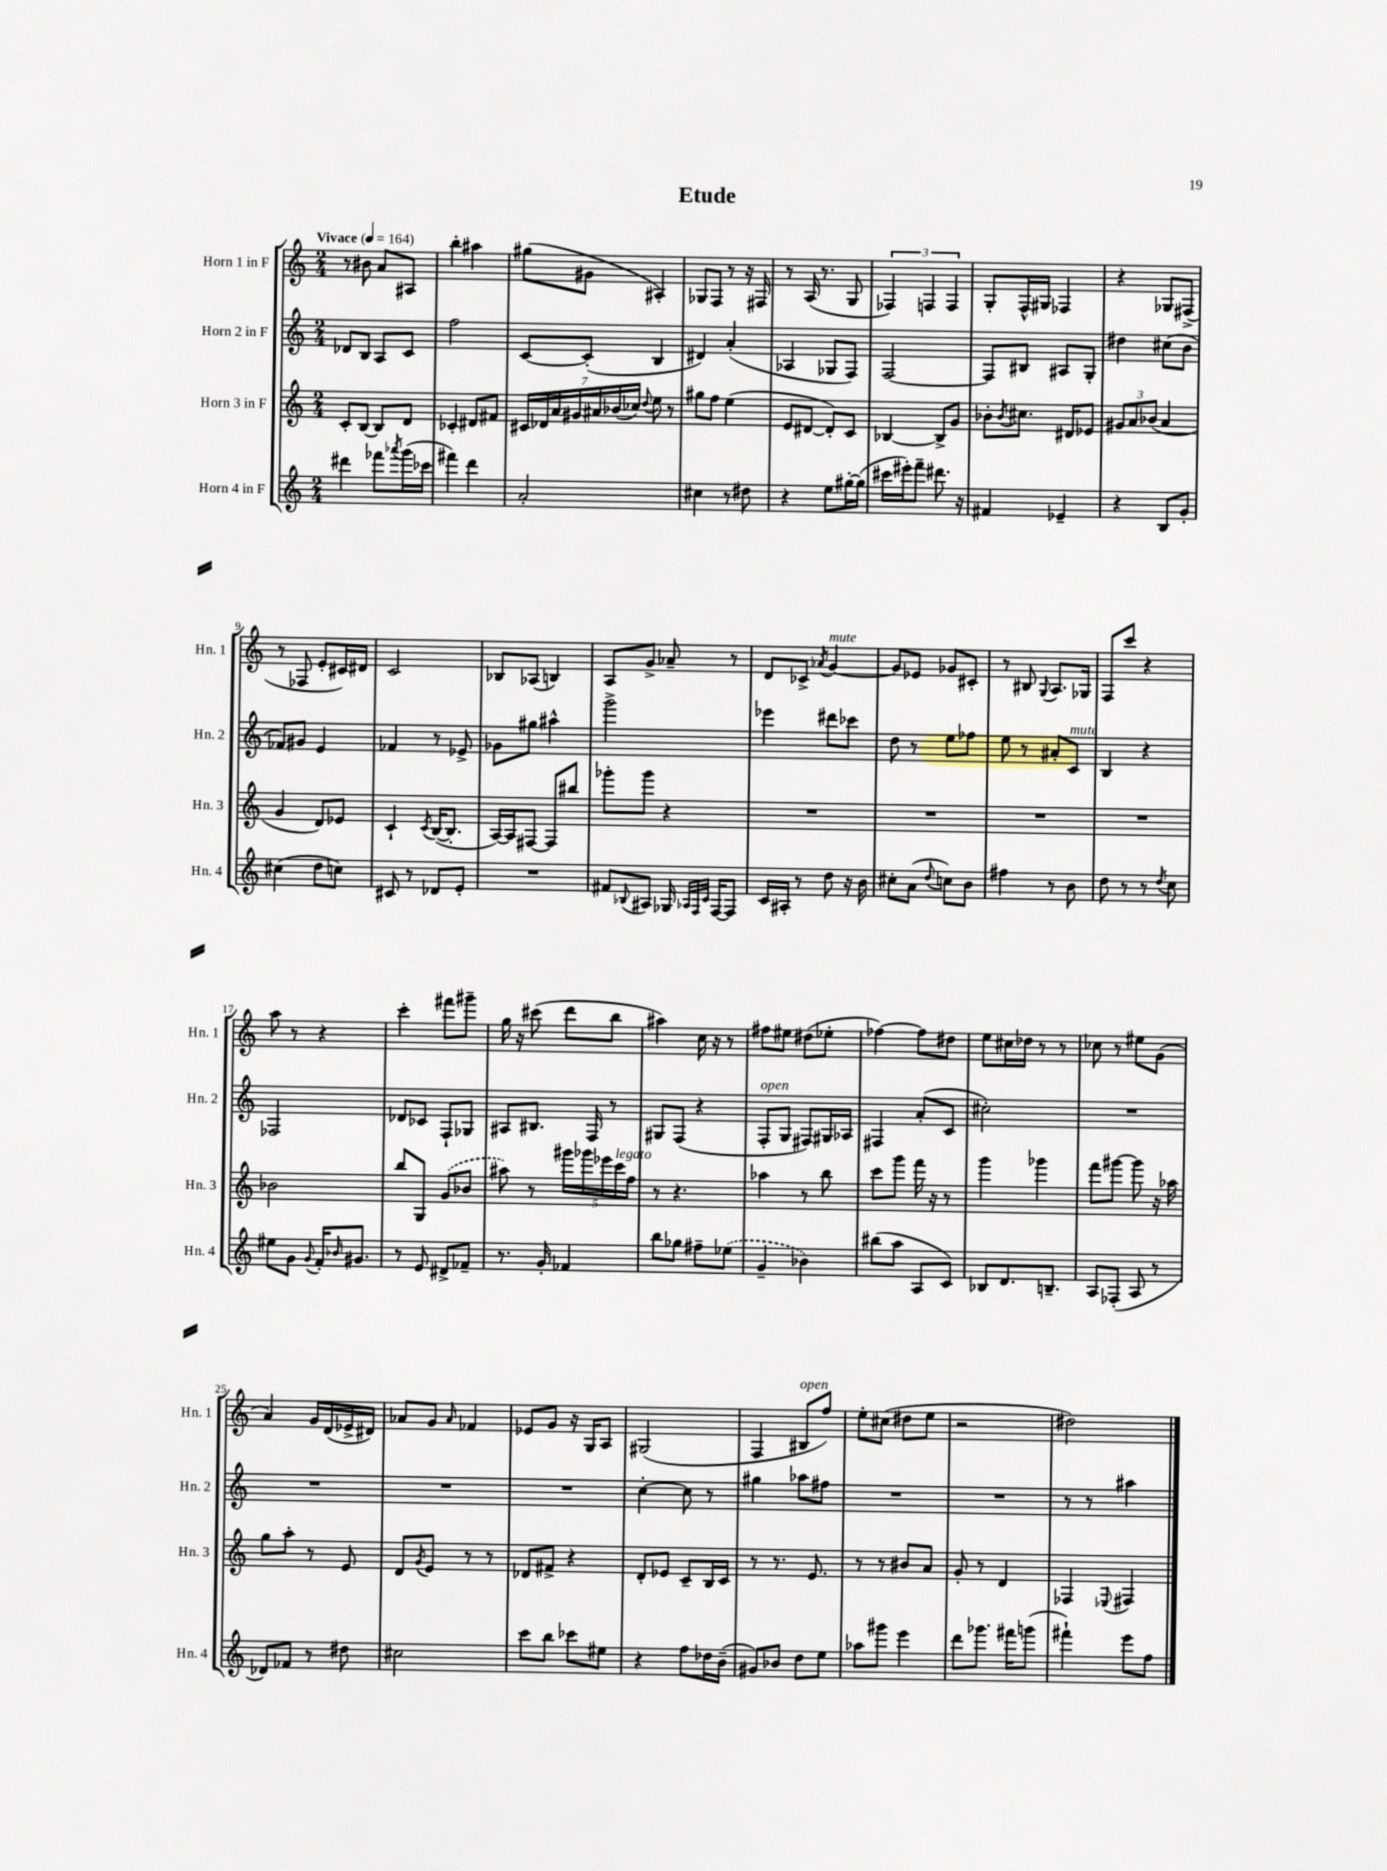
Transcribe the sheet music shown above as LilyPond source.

\header { title = "Etude" }
<<
\new StaffGroup <<
\new Staff = "s0" \with { instrumentName = "Horn 1 in F" shortInstrumentName = "Hn. 1" } {
    \clef treble \key c \major \numericTimeSignature \time 2/4 \tempo "Vivace" 4 = 164
    r8 bis'8 a'8 ais8 |
    b''4-. ais''4 |
    gis''8( gis'8 ais4-.) |
    ges8 f8 r8 r16 fis16 |
    r8 a16( r8. g8 |
    \tuplet 3/2 { fes4) f4 f4 } |
    g8-. f16-^ gis16 fes4 |
    r4 ges8 fis8->( |
    r8 fes8 e'8-. cis'16) dis'16 |
    c'2 |
    bes8 aes8( b4) |
    a8 g'8-> aes'8-- r8 |
    d'8 ces'8-> \acciaccatura { aes'8 } g'4~^\markup { \italic "mute" } |
    g'8 ees'8 ges'8 cis'8-. |
    r8 bis8 \appoggiatura { g8 } a8. ges16 |
    f8 c'''8 r4 |
    a''8 r8 r4 |
    c'''4-. fis'''8 gis'''8-- |
    g''16 r16 cis'''8( d'''8 b''8 |
    ais''4) c''16 r16 r8 |
    fis''8 eis''8 dis''8( ees''8-. |
    fes''4~) fes''8 dis''8 |
    e''8 cis''16 des''16 r8 r8 |
    ces''8 r8 eis''8 g'8( |
    a'4) g'16 d'16( ees'16-> dis'16) |
    aes'8 g'8 \grace { aes'16 } fes'4 |
    ees'8 g'8 r16 g16 a8 |
    gis2( |
    f4 bis8^\markup { \italic "open" } f''8) |
    e''8-. cis''8( dis''8 e''8 |
    r2 |
    dis''2) \bar "|." |
}
\new Staff = "s1" \with { instrumentName = "Horn 2 in F" shortInstrumentName = "Hn. 2" } {
    \clef treble \key c \major \numericTimeSignature \time 2/4
    des'8 b8 a8 c'8 |
    f''2 |
    c'8~ c'8-.( b4 |
    dis'4) a'4-.( |
    aes4 ges8 f8) |
    f2~ |
    f8 bis8 ais8 g8-. |
    dis''4 cis''8( b'8 |
    fes'8) gis'8 e'4 |
    fes'4 r8 ees'8-> |
    ges'8 gis''8 ais''4-^ |
    g'''2-> |
    ees'''4 dis'''8 ces'''8 |
    d''8 r8 e''8 fes''8 |
    e''8 r8 ais'8-. c'8^\markup { \italic "mute" } |
    b4 r4 |
    fes2 |
    des'8 ces'8 f8-! ges8 |
    ais8 bis8. f16 r8 |
    gis8 f8( r4 |
    f8-.^\markup { \italic "open" } g8 fis8) gis16 aes16 |
    fis4 a'8-.( c'8 |
    cis''2-.) |
    R2 |
    R2 |
    R2 |
    R2 |
    c''4~-. c''8 r8 |
    gis''4 aes''8 fis''8 |
    R2 |
    R2 |
    r8 r8 ais''4 \bar "|." |
}
\new Staff = "s2" \with { instrumentName = "Horn 3 in F" shortInstrumentName = "Hn. 3" } {
    \clef treble \key c \major \numericTimeSignature \time 2/4
    c'8-. b8~ b8 d'8 |
    ces'4-. dis'8 fis'8 |
    \tuplet 7/4 { cis'16 des'16 a'16 gis'16 ais'16 bes'16( ces''16) } \appoggiatura { d''8 } e''8 r8 |
    gis''8 f''8 e''4( |
    e'8 dis'8~ dis'8-.) c'8 |
    bes4~ bes8-> g'8 |
    bes'8-. \acciaccatura { bes'8 } cis''8. dis'16 ees'8 |
    \tuplet 3/2 { gis'8 a'8 bes'8( } a'4 |
    g'4 d'8) ees'8 |
    c'4-! \acciaccatura { c'8 } b16~( b8.-. |
    a16~) a16 fis8~ fis8 bis''8 |
    ges'''8-. ges'''8 r4 |
    R2 |
    R2 |
    R2 |
    R2 |
    bes'2 |
    b''8 g8 \once \slurDashed g'8( bes'8 |
    ais''8) r8 \tuplet 5/4 { gis'''16 ges'''16 ees'''16 c'''16^\markup { \italic "legato" } f''16 } |
    r8 r4. |
    aes''4 r8 b''8 |
    c'''8 g'''8 f'''16 r16 r8 |
    g'''4 ges'''4 |
    f'''8 gis'''8~ gis'''8 r16 aes''16 |
    g''8 a''8-. r8 e'8 |
    d'8 \acciaccatura { g'8 } e'8 r8 r8 |
    des'8 fis'8-> r4 |
    d'8-. ees'8 c'8-- b16 c'16 |
    r8 r8. e'8. |
    r8 r8 bis'8 a'8 |
    g'8-. r8 d'4 |
    fes4 \appoggiatura { ees8 } fis4 \bar "|." |
}
\new Staff = "s3" \with { instrumentName = "Horn 4 in F" shortInstrumentName = "Hn. 4" } {
    \clef treble \key c \major \numericTimeSignature \time 2/4
    dis'''4 fes'''8 \acciaccatura { aes'''8 } g'''16( ces'''16 |
    fis'''4) d'''4 |
    a'2-. |
    cis''4 r8 dis''8 |
    r4 e''8 gis''16~-. gis''16( |
    cis'''16 eis'''16-.) f'''8-- dis'''8. r16 |
    fis'4 ees'4-- |
    r4 b8 g'8-. |
    cis''4( d''8 c''8) |
    cis'8 r8 des'8 e'8-. |
    R2 |
    fis'8 \appoggiatura { bes8 } ais8 ges16 \grace { aes32 f32 c'32 } f16~ f8 |
    c'16 ais16-. r8 d''8 r16 b'16 |
    cis''8-. a'8( \appoggiatura { d''8 } c''8) b'8 |
    fis''4 r8 b'8 |
    d''8 r8 r8 \acciaccatura { d''8 } c''8 |
    eis''8 g'8 \appoggiatura { g'8 } f'16-. \grace { bes'16 } gis'8. |
    r8 e'8 dis'8-> fes'8-- |
    r8. g'16-. fes'4 |
    b''8 ges''8 fis''8-- \once \slurDashed ees''8( |
    g'4-- bes'4) |
    bis''8( a''8 a8 c'8) |
    bes8 d'8. b8.-- |
    a8 fes8-.( a8 r8 |
    des'8) fes'8 r8 dis''8 |
    cis''2 |
    c'''8 b''8 ces'''8 eis''8 |
    r4 f''8 des''16 b'16--( |
    gis'8) bes'8 d''8 e''8 |
    aes''8 gis'''8 e'''4 |
    d'''8 ges'''8. fis'''16 g'''8( |
    fis'''4-!) e'''8 f''8 \bar "|." |
}
>>
>>
